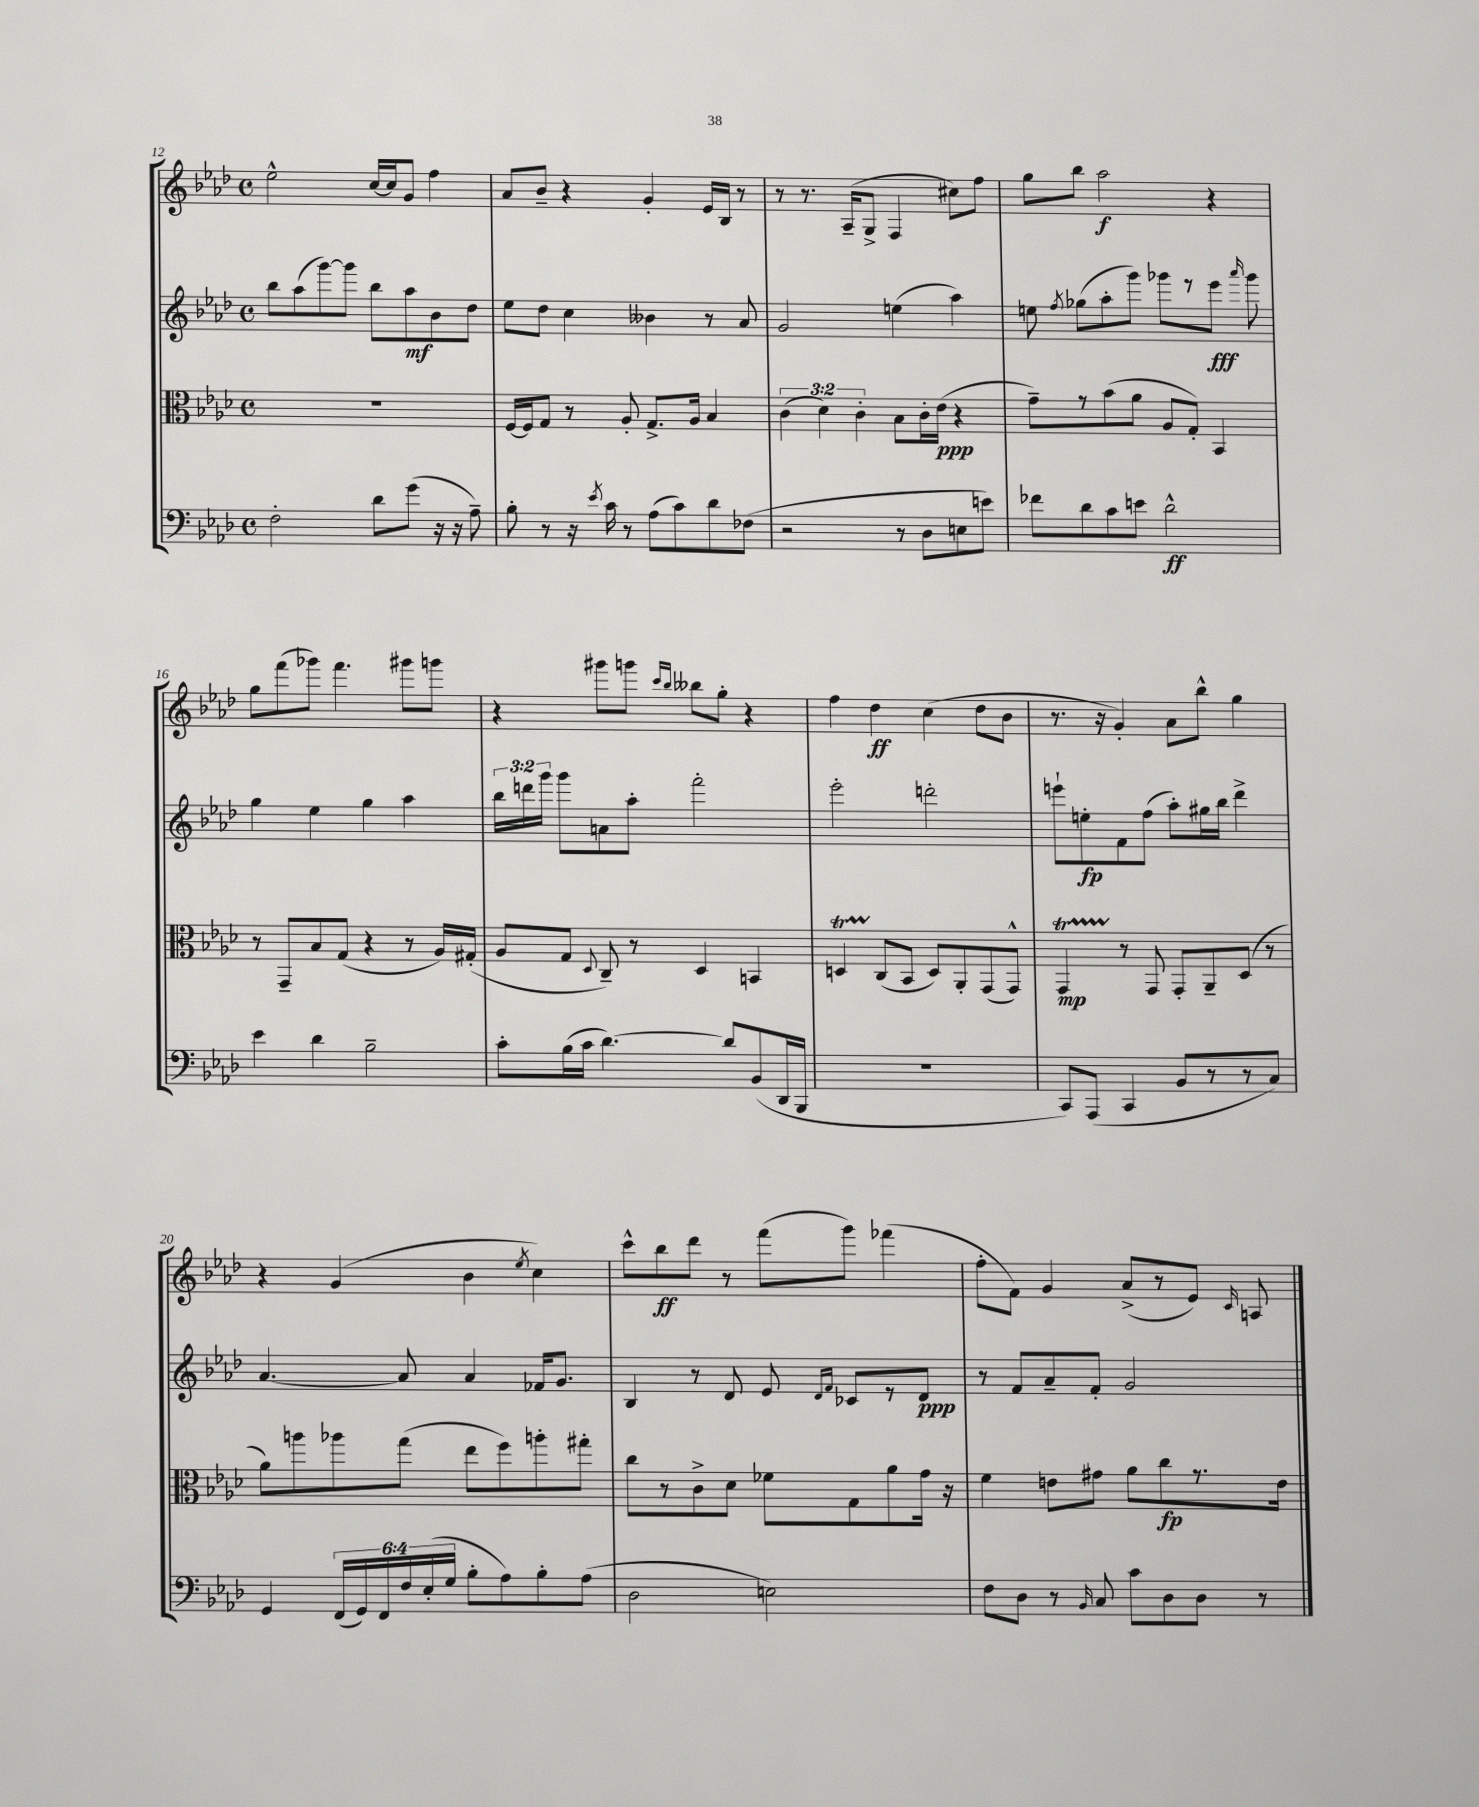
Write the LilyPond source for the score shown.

<<
\new StaffGroup <<
\new Staff = "s0" {
    \clef treble \key aes \major \defaultTimeSignature \time 4/4
    \autoBeamOff ees''2-^ c''16[~ c''16 g'8] f''4 |
    aes'8[ bes'8]-- r4 g'4-. ees'16[ bes16] r8 |
    r8 r8. aes16[--( g8]-> f4 cis''8[) f''8] |
    g''8[ bes''8] aes''2\f r4 |
    g''8[ f'''8( ges'''8]) f'''4. gis'''8[ g'''8] |
    r4 gis'''8[ g'''8] \grace { c'''16[ bes''16] } beses''8[ g''8]-. r4 |
    f''4 des''4\ff c''4( des''8[ bes'8] |
    r8. r16 g'4-.) aes'8[ bes''8]-^ g''4 |
    r4 g'4( bes'4 \acciaccatura { ees''8 } c''4) |
    c'''8[-^ bes''8\ff des'''8] r8 f'''8[( g'''8]) fes'''4( |
    f''8[-. f'8]) g'4 aes'8[->( r8 ees'8]) \grace { c'16 } a8 \bar "|." |
}
\new Staff = "s1" {
    \clef treble \key aes \major \defaultTimeSignature \time 4/4 \override Staff.TupletNumber.text = #tuplet-number::calc-fraction-text
    \autoBeamOff bes''8[ aes''8( g'''8~) g'''8] bes''8[ aes''8\mf bes'8 des''8] |
    ees''8[ des''8] c''4 beses'4 r8 aes'8 |
    g'2 e''4( aes''4) |
    e''8 \acciaccatura { f''8 } ges''8[( aes''8-. g'''8]) ges'''8[ r8 ees'''8]\fff \grace { aes'''16 } ges'''8 |
    g''4 ees''4 g''4 aes''4 |
    \tuplet 3/2 { bes''16[ d'''16 g'''16] } g'''8[ a'8 aes''8]-. f'''2-. |
    ees'''2-. d'''2-. |
    e'''8[-! e''8-.\fp f'8 f''8]( aes''8[-.) gis''16 bes''16] des'''4-> |
    aes'4.~ aes'8 aes'4 fes'16[ g'8.] |
    bes4 r8 des'8 ees'8 \grace { des'16[ f'16] } ces'8[ r8 des'8]\ppp |
    r8 f'8[ aes'8-- f'8]-. g'2 \bar "|." |
}
\new Staff = "s2" {
    \clef alto \key aes \major \defaultTimeSignature \time 4/4 \override Staff.TupletNumber.text = #tuplet-number::calc-fraction-text
    \autoBeamOff R1 |
    f16[~ f16 g8] r8 aes8-. g8.[-> aes16] bes4 |
    \tuplet 3/2 { c'4( des'4) c'4-. } bes8[ c'16-. ees'16]\ppp( r4 |
    g'8[--) r8 bes'8( aes'8] aes8[ g8]-.) bes,4 |
    r8 g,8[-- bes8 g8]( r4 r8 aes16[) gis16]-.( |
    aes8[ g8] \appoggiatura { des8 } c8--) r8 des4 b,4 |
    d4\startTrillSpan c8[\stopTrillSpan( bes,8] d8[) aes,8-. g,8( g,8]-^) |
    g,4\startTrillSpan\mp r8\stopTrillSpan g,8 g,8[-. aes,8-- des8]( r8 |
    aes'8[) a''8 aes''8 g''8]( ees''8[ f''8) a''8-. gis''8]-. |
    c''8[ r8 c'8-> des'8] fes'8[ g8 aes'8 g'16] r16 |
    f'4 e'8[ gis'8] aes'8[ c''8\fp r8. e'16] \bar "|." |
}
\new Staff = "s3" {
    \clef bass \key aes \major \defaultTimeSignature \time 4/4 \override Staff.TupletNumber.text = #tuplet-number::calc-fraction-text
    \autoBeamOff f2-. des'8[ g'8]( r16 r16 aes8--) |
    bes8-. r8 r16 \acciaccatura { ees'8 } c'16 r8 aes8[( c'8) des'8 fes8]( |
    r2 r8 des8[ e8 e'8]) |
    fes'8[ des'8 c'8 e'8] des'2-^\ff |
    ees'4 des'4 bes2-- |
    c'8[-. bes16( c'16] des'4.~) des'8[ bes,8( des,16 bes,,16] |
    R1 |
    c,8[) aes,,8]( c,4 bes,8[ r8 r8 c8]) |
    g,4 \tuplet 6/4 { f,16[( g,16) f,16 f16 ees16-.( g16] } bes8[-. aes8) bes8-. aes8]( |
    des2 e2) |
    f8[ des8] r8 \grace { bes,16 } c8 c'8[ des8 des8] r8 \bar "|." |
}
>>
>>
\layout { \context { \Score currentBarNumber = #12 } }
